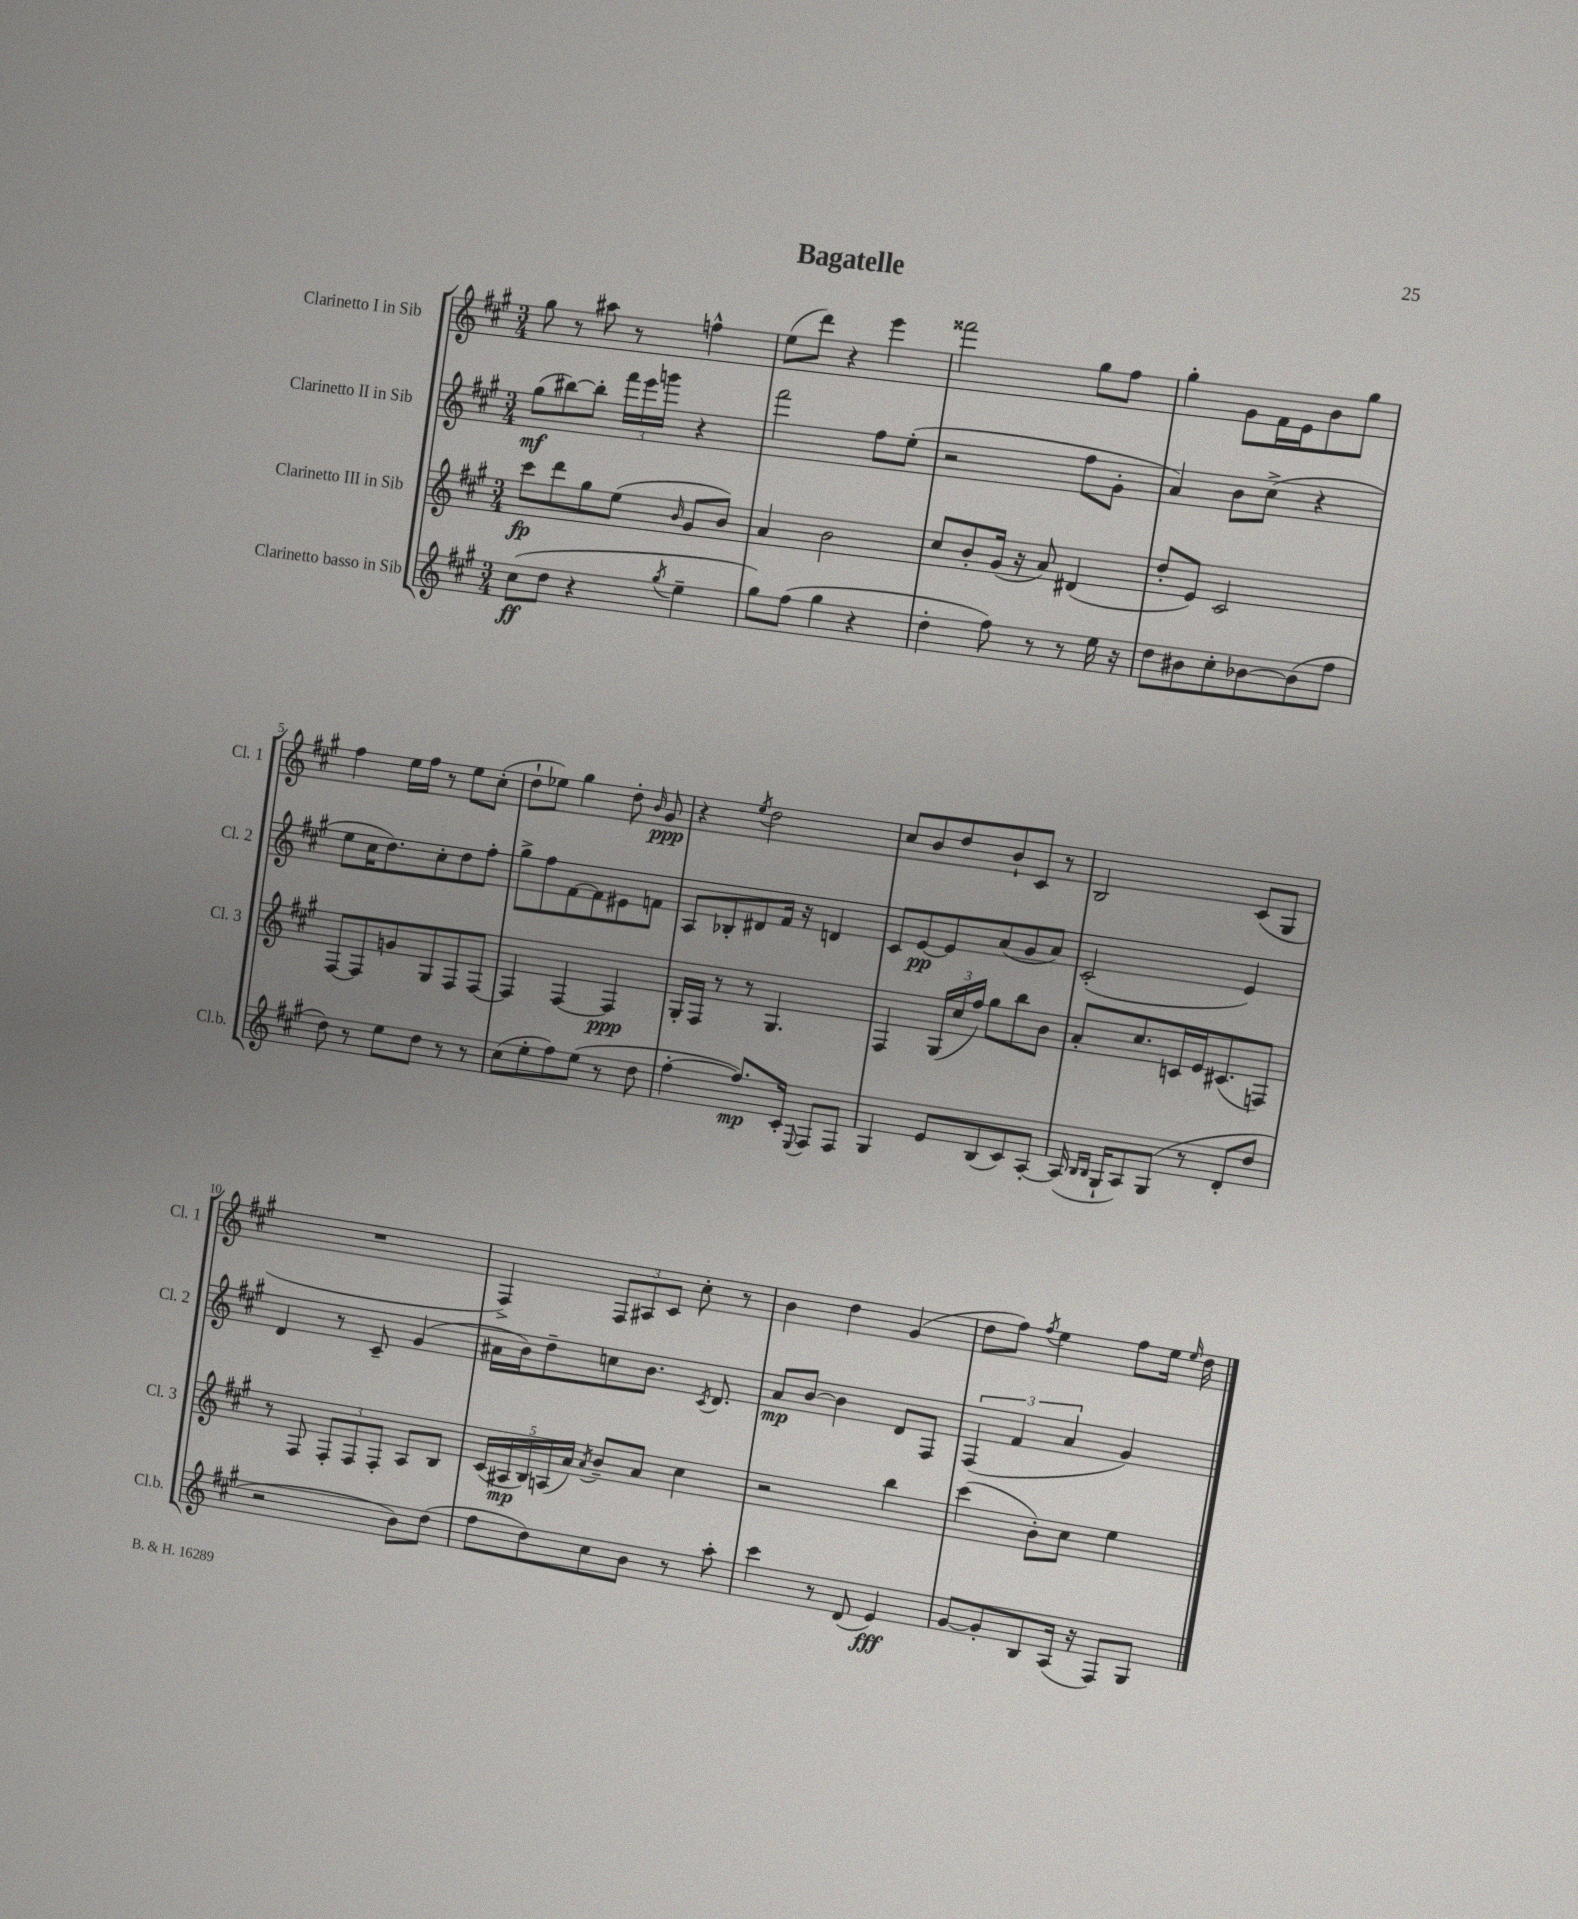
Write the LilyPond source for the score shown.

\header { title = "Bagatelle" }
<<
\new StaffGroup <<
\new Staff = "s0" \with { instrumentName = "Clarinetto I in Sib" shortInstrumentName = "Cl. 1" } {
    \clef treble \key a \major \numericTimeSignature \time 3/4
    \autoBeamOff gis''8 r8 ais''8 r8 f''4-^ |
    e''8[( d'''8]) r4 e'''4 |
    fisis'''2 gis''8[ fis''8] |
    gis''4-. gis'8[ fis'16 e'16 b'8 gis''8] |
    fis''4 e''16[ fis''16] r8 e''8[ cis''8]-.( |
    d''8[-! ees''8]) gis''4 d''8-. \grace { b'16 } gis'8\ppp |
    r4 \acciaccatura { e''8 } d''2 |
    cis''8[ b'8 d''8 b'8-! cis'8] r8 |
    b2 cis'8[( gis8] |
    R2. |
    fis4->) \tuplet 3/2 { fis8[ ais8 cis'8] } cis''8-. r8 |
    b'4 d''4 gis'4( |
    d''8[ fis''8]) \acciaccatura { fis''8 } e''4 fis''8[ e''16] \grace { e''16 } d''16 \bar "|." |
}
\new Staff = "s1" \with { instrumentName = "Clarinetto II in Sib" shortInstrumentName = "Cl. 2" } {
    \clef treble \key a \major \numericTimeSignature \time 3/4
    \autoBeamOff gis''8[\mf( bis''8~) bis''8]-. \tuplet 3/2 { fis'''16[ e'''16 g'''16] } r4 |
    fis'''2 fis''8[ e''8]-.( |
    r2 fis''8[ gis'8]-. |
    a'4) b'8[ cis''8]->( r4 |
    e''8[ cis''16 d''8.) cis''8-. d''8 fis''8]-. |
    gis''8[-> fis''8 fis'8~ fis'8 eis'8 f'8] |
    a8[ bes8-. dis'8 fis'16] r16 d'4 |
    cis'8[ e'8~\pp e'8 a'8( gis'8 a'8]) |
    cis'2-.( e'4) |
    d'4 r8 cis'8-- gis'4( |
    ais'16[ b'16) d''8-- c''8 b'8.] \acciaccatura { cis'8 } d'8. |
    a'8[\mp b'8]~ b'4 d'8[ fis8] |
    \tuplet 3/2 { fis4( fis'4 a'4 } gis'4) \bar "|." |
}
\new Staff = "s2" \with { instrumentName = "Clarinetto III in Sib" shortInstrumentName = "Cl. 3" } {
    \clef treble \key a \major \numericTimeSignature \time 3/4
    \autoBeamOff cis'''8[\fp d'''8 gis''8 e''8]( \grace { b'16 } gis'8[ b'8]) |
    a'4 b'2 |
    cis''8[ b'8-. gis'16]( r16 a'8) dis'4( |
    d''8[-. e'8]) cis'2 |
    fis8[~ fis8 g'8 gis8 fis8 fis8]~ |
    fis4 fis4~ fis4\ppp |
    gis16[-. fis16] r8 r8 gis4. |
    fis4 \tuplet 3/2 { gis16[( cis''16 fis''16]) } gis''8[ b''8 b'8] |
    a'8[-. cis''8. c'16 e'16 cis'8.( f8]) |
    r8 fis8 \tuplet 3/2 { fis8[-. fis8 fis8]-. } a8[ b8] |
    \tuplet 5/4 { cis'16[( ais16\mp b16) a16( a'16]) } \acciaccatura { a'8 } b'8[-- a'8] cis''4 |
    r2 b''4 |
    cis'''4( b'8[-.) cis''8] e''4 \bar "|." |
}
\new Staff = "s3" \with { instrumentName = "Clarinetto basso in Sib" shortInstrumentName = "Cl.b." } {
    \clef treble \key a \major \numericTimeSignature \time 3/4
    \autoBeamOff cis''8[\ff( d''8] r4 \acciaccatura { gis''8 } e''4-- |
    gis''8[) fis''8]( gis''4 r4 |
    d''4-. fis''8) r8 r8 e''16 r16 |
    d''8[ bis'8 cis''8-. bes'8~ bes'8( fis''8] |
    d''8) r8 e''8[ d''8] r8 r8 |
    cis''8[( e''8-. fis''8) e''8]( r8 d''8 |
    fis''4~-. fis''8.[\mp) cis'16]-. \appoggiatura { e8 } fis8[ fis8] |
    gis4 e'8[ b8( cis'8) a8]~-. |
    a16( \grace { b16[ b16] } gis16[-! a8) gis8]( r8 d'8[-. d''8] |
    r2 b'8[) d''8]( |
    fis''8[ d''8) cis''8 b'8] r8 a''8-. |
    cis'''4 r8 d'8( e'4\fff) |
    gis'8[~ gis'8-. b8 a16]( r16 fis8[) gis8] \bar "|." |
}
>>
>>
